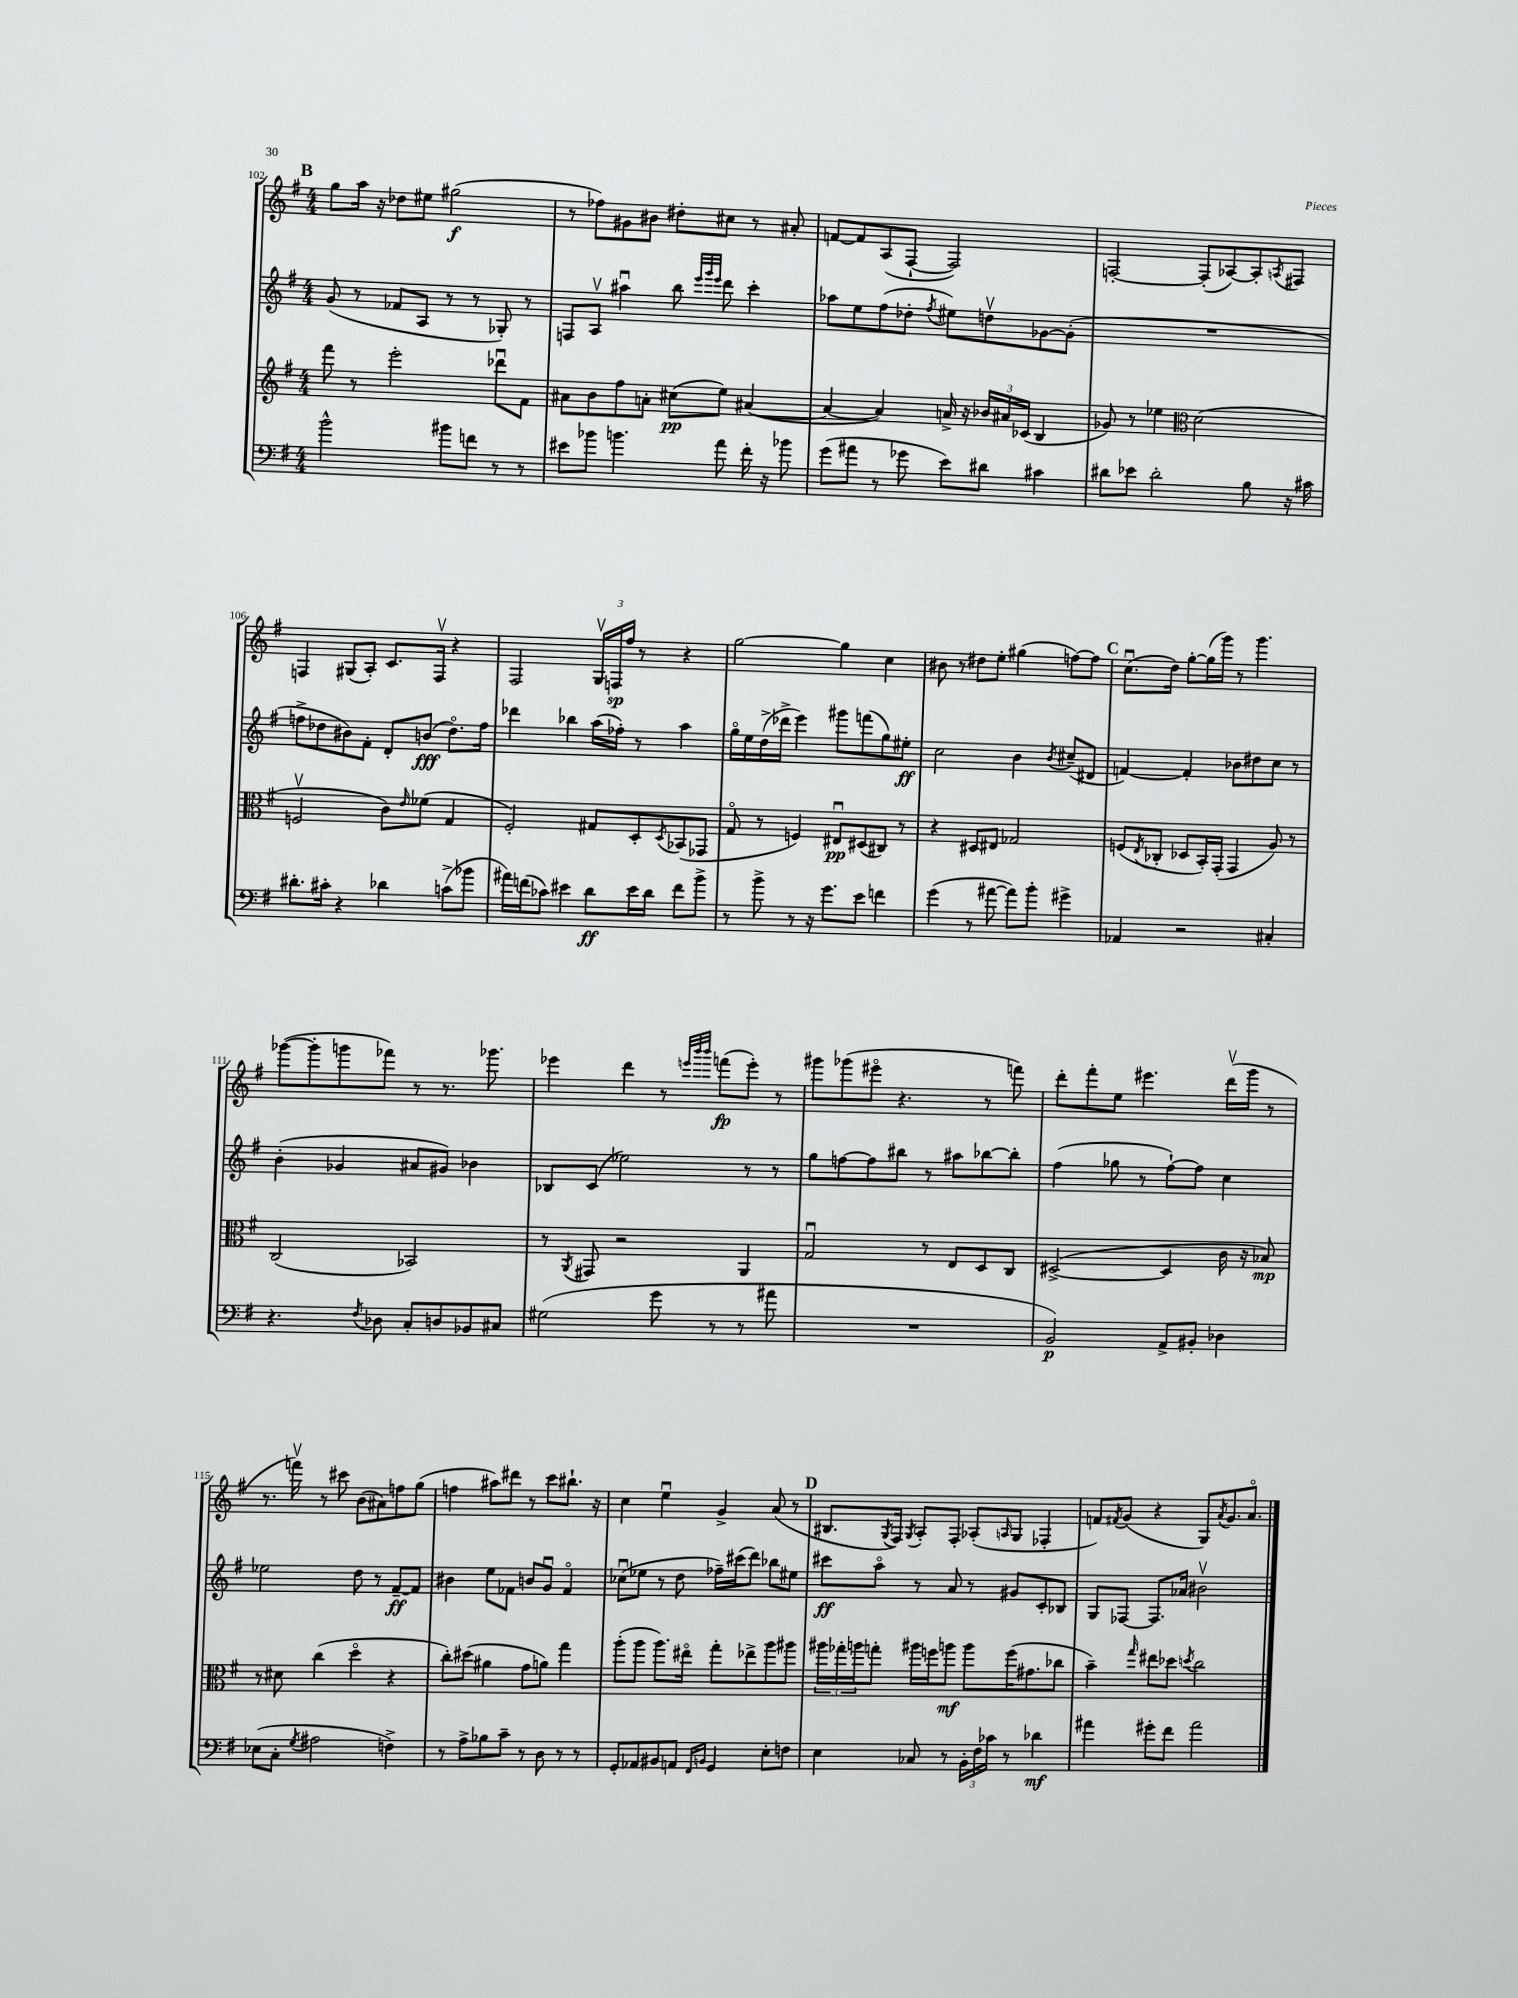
<<
\new StaffGroup <<
\new Staff = "s0" {
    \clef treble \key g \major \numericTimeSignature \time 4/4
    \mark \markup { \bold "B" } g''8 a''16 r16 des''8 eis''8 gis''2\f( |
    r8 fes''8) gis'8 bis'8 dis''8-. cis''8 r8 ais'8-. |
    f'8~ f'8 a8( fis8~-! fis2) |
    f2~-. f8-.( aes8~) aes8-. \acciaccatura { a8 } fis8 |
    f4 gis8( a8-.) c'8. f16\upbow r4 |
    fis2 \tuplet 3/2 { g16\upbow f16\sp fis''16 } r8 r4 |
    g''2~ g''4 c''4 |
    bis'8 r8 dis''8 e''8-. gis''4( f''8~) f''8 |
    \mark \markup { \bold "C" } c''8.\downbow( d''16) g''8~-. g''16( g'''16) r8 g'''4. |
    ges'''8~( ges'''8-. g'''8 fes'''8) r8 r8. ges'''8. |
    ees'''4 d'''4 r8 \grace { e'''32 b'''32 b'''32 } f'''8\fp( e'''8-.) r8 |
    gis'''8 ges'''8( eis'''8\flageolet r4. r8 f'''8) |
    d'''8-. fis'''8-. e''8 eis'''4. d'''16\upbow( g'''16 r8 |
    r8. f'''16\upbow) r8 cis'''8 b'8( ais'8) f''8 g''8( |
    f''4 ais''8) dis'''8 r8 c'''8 bis''8.-! r16 |
    c''4 e''4\downbow g'4-> a'8( r8 |
    \mark \markup { \bold "D" } bis8. \acciaccatura { g8 } fis16) \acciaccatura { g8 } a8-. fis8-. aes8-.( \grace { a16 } g8 fes4-. |
    f'8) \acciaccatura { fis'8 } g'8( r4 g8) \acciaccatura { a'8 } g'8. a'8.\flageolet \bar "|." |
}
\new Staff = "s1" {
    \clef treble \key g \major \numericTimeSignature \time 4/4
    \mark \markup { \bold "B" } g'8( r8 fes'8 a8 r8 r8 ges8-.) r8 |
    f8 a8\upbow ais''4\downbow b''8 \grace { e'''32 g'''32 e'''32 } d'''8 c'''4-. |
    aes''8 e''8 fis''8( des''8-. \acciaccatura { fis''8 } eis''8) d''8\upbow ges'8~ ges'8-.( |
    R1 |
    f''8-> des''8 bis'8) fis'8-. d'8-. b'8\fff( des''8.\flageolet) f''16 |
    des'''4 bes''4 a''16( fes''16-.) r8 a''4 |
    g''16\flageolet e''16 d''16->( des'''16-> e'''4) gis'''8 f'''8( g''8) eis''8-.\ff |
    c''2 b'4 \acciaccatura { b'8 } cis''8--( dis'8 |
    \mark \markup { \bold "C" } f'4~) f'4-. bes'8 dis''8 c''8 r8 |
    b'4-.( ges'4 ais'8 gis'8) bes'4 |
    bes8 c'8( ees''2) r8 r8 |
    g''8 f''8~ f''8 bis''8 r8 ais''8 bes''8~ bes''8-. |
    fis''4( ges''8 r8 fis''8~-!) fis''8 c''4 |
    ees''2 d''8 r8 fis'8~--\ff fis'8 |
    bis'4 e''8 fes'8 b'8 g'8\downbow fes'4\flageolet |
    ces''8\downbow( ees''8 r8 d''8 fes''16--) cis'''16( d'''8) bes''8 eis''8 |
    \mark \markup { \bold "D" } cis'''8\ff a''8\flageolet r8 a'8 r8 gis'8 c'8-. bes8 |
    g8 fes8~ fes8. aes'16 bis'2\upbow \bar "|." |
}
\new Staff = "s2" {
    \clef treble \key g \major \numericTimeSignature \time 4/4
    \mark \markup { \bold "B" } fis'''8 r8 e'''2-. des'''8\downbow fis'8 |
    ais'8 b'8 fis''8 a'8-. cis''8\pp( e''8) ais'4~( |
    ais'4~ ais'4) a'16-> r16 \tuplet 3/2 { bes'16 ais'16 ces'16( } b4 |
    ges'8) r8 ees''4 \clef alto d'2( |
    f2\upbow c'8) \grace { e'16 } fes'8( g4 |
    fis2-.) gis8 d8-. \acciaccatura { d8 } bes,8( ges,8 |
    g8\flageolet r8 f4) eis8\downbow\pp dis8( cis8) r8 |
    r4 dis8 eis8 ges2 |
    \mark \markup { \bold "C" } f8( \acciaccatura { e8 } ces8-. des8 b,16-.) g,16-.( g,4 a8) r8 |
    c2( bes,2) |
    r8 \acciaccatura { a,8 } gis,8 r2 a,4 |
    g2\downbow r8 e8 d8 c8 |
    dis2~->( dis4 c'16 r16 bes8\mp) |
    r8 dis'8 c''4( d''4\flageolet r4 |
    c''8-.) dis''8( ais'4 g'8 a'8) g''4 |
    a''8-.( a''8 a''8.) eis''16\flageolet g''8-. ees''8-> a''8 ais''8 |
    \mark \markup { \bold "D" } \tuplet 3/2 { ais''16 ges''16-. a''16 } g''8-. ais''16 f''16 a''8\mf a''8 f''16( gis'8. ces''8 |
    b'4--) \grace { g''16 } eis''8 des''8 \acciaccatura { d''8 } c''2 \bar "|." |
}
\new Staff = "s3" {
    \clef bass \key g \major \numericTimeSignature \time 4/4
    \mark \markup { \bold "B" } b'2-^ bis'8 f'8 r8 r8 |
    eis'8 bes'8 b'4. a'8 fis'16-. r16 bes'8 |
    g'8( ais'8 r8 ges'8 e'8) dis'8 cis'4 |
    dis'8 ees'8 dis'2-. b8 r16 cis'16 |
    dis'8.-. cis'16-. r4 des'4 c'8->( bes'8 |
    ais'16) f'16( ces'8) eis'4 d'8\ff eis'16 d'16 f'8 b'8-> |
    r8 b'8-> r8 r16 g'8. e'8 f'4 |
    g'4( r8 ais'8~ ais'8) b'8-. gis'4-> |
    \mark \markup { \bold "C" } aes,4 r2 cis4-. |
    r4. \acciaccatura { fis8 } des8 c8-. d8 bes,8 cis8 |
    gis2( g'8 r8 r8 ais'8 |
    R1 |
    b,2\p) a,8-> bis,8-. des4 |
    ees8( c8-. \acciaccatura { g8 } ais2 f4->) |
    r8 a8-> bes8 c'8-- r8 d8 r8 r8 |
    g,8-. aes,8 bis,8 a,8 \grace { fis,16 b,16 } g,4 e8-. f8 |
    \mark \markup { \bold "D" } e4 ces8 r8 \tuplet 3/2 { b,16-. fis16 ces'16 } r8 des'4\mf |
    ais'4 gis'8-. fis'8 ais'2 \bar "|." |
}
>>
>>
\layout { \context { \Score currentBarNumber = #102 } }
